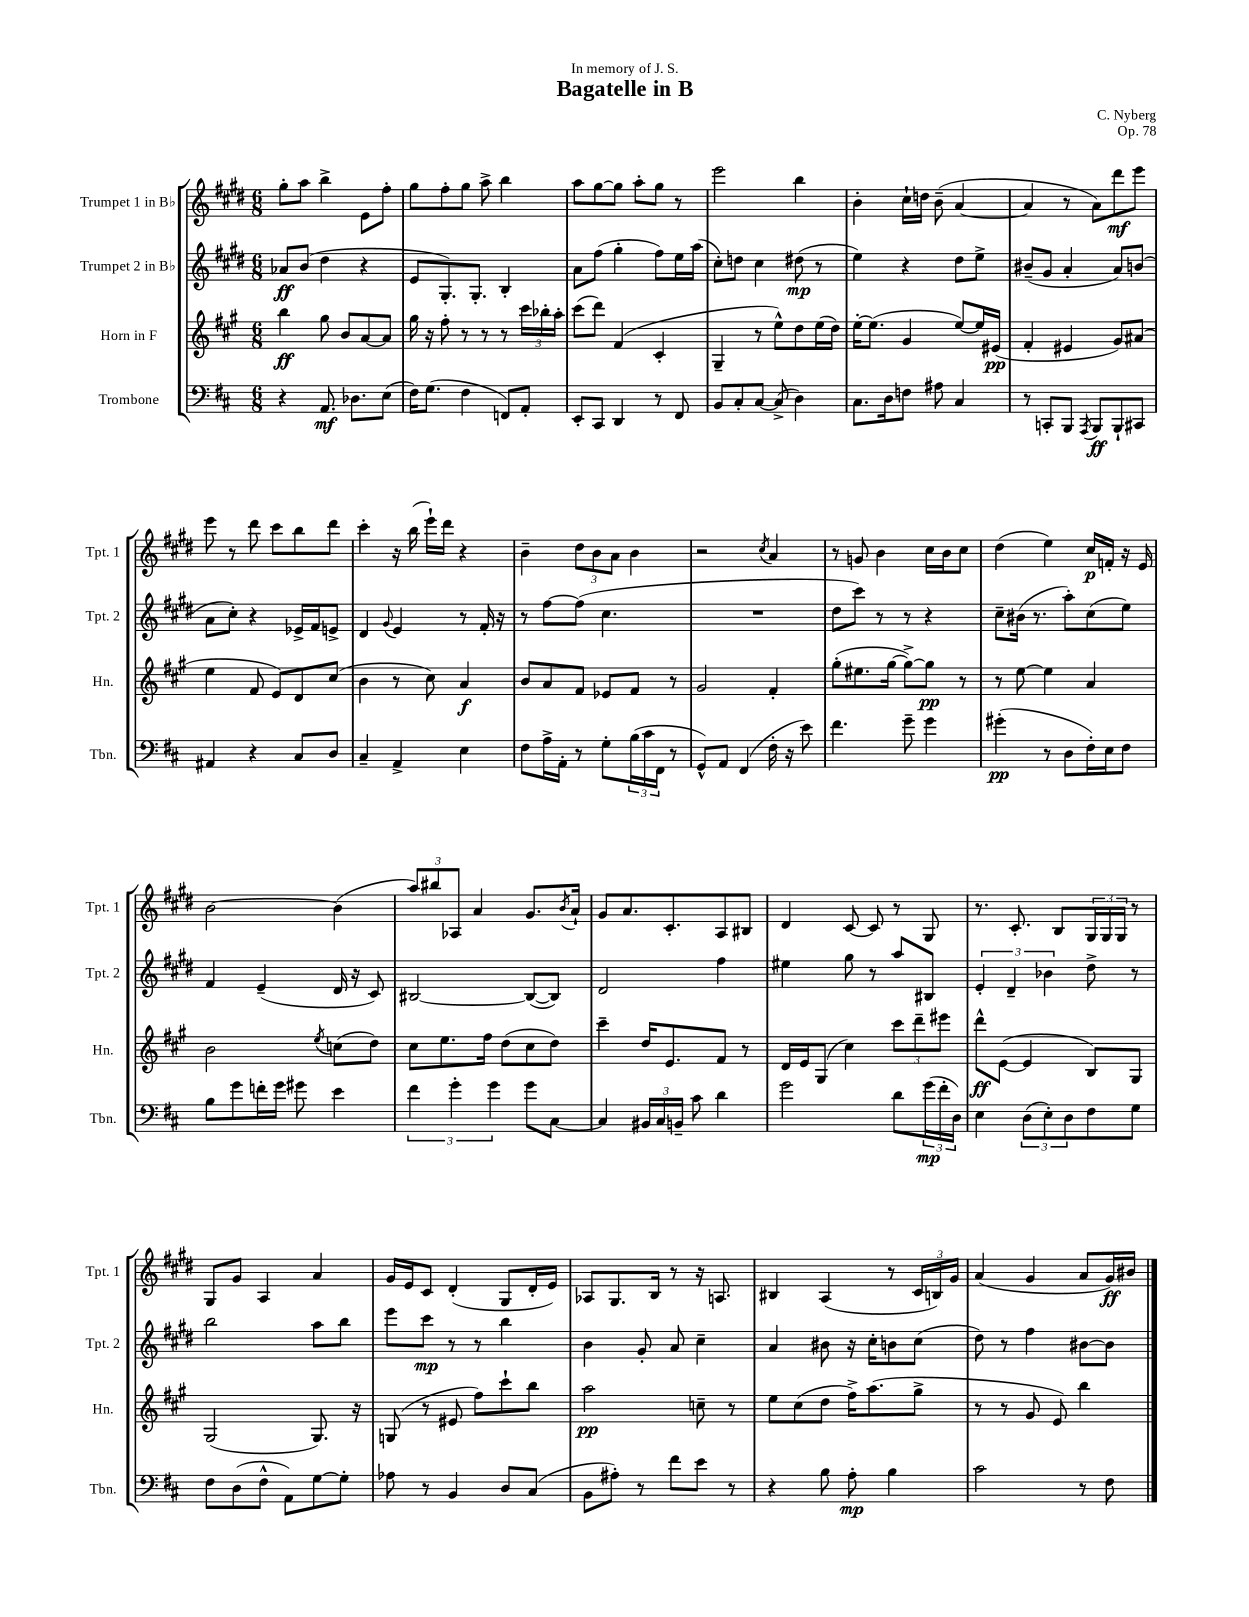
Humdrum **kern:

**kern	**dynam	**kern	**dynam	**kern	**dynam	**kern	**dynam
*part4	*part4	*part3	*part3	*part2	*part2	*part1	*part1
*staff4	*staff4	*staff3	*staff3	*staff2	*staff2	*staff1	*staff1
*I"Trombone	*	*I"Horn in F	*	*I"Trumpet 2 in B♭	*	*I"Trumpet 1 in B♭	*
*I'Tbn.	*	*I'Hn.	*	*I'Tpt. 2	*	*I'Tpt. 1	*
*clefF4	*	*clefG2	*	*clefG2	*	*clefG2	*
*k[f#c#]	*	*k[f#c#g#]	*	*k[f#c#g#d#]	*	*k[f#c#g#d#]	*
*M6/8	*	*M6/8	*	*M6/8	*	*M6/8	*
=1	=1	=1	=1	=1	=1	=1	=1
4r	.	4bb\	ff	8a-X/L	ff	8gg#'\L	.
.	.	.	.	(8b/J	.	8aa\J	.
8.AA/	mf	8gg#\	.	4dd#\	.	4bb^\	.
.	.	8b/L	.	.	.	.	.
8.D-X\L	.	.	.	.	.	.	.
.	.	[8a/	.	4r	.	8e\L	.
(8E\J	.	8a/J]	.	.	.	8ff#'\J	.
=2	=2	=2	=2	=2	=2	=2	=2
16F#\KL)	.	16gg#\	.	8e/L	.	8gg#\L	.
(8.G\J	.	16r	.	.	.	.	.
.	.	8ff#'\	.	8.G#'/)	.	8ff#'\	.
4F#\	.	8r	.	.	.	8gg#\J	.
.	.	.	.	8.G#'/J	.	.	.
.	.	8r	.	.	.	8aa^\	.
8FFn/L)	.	8r	.	4B'/	.	4bb\	.
8AA'/J	.	24ccc#\LL	.	.	.	.	.
.	.	24bb-X'\	.	.	.	.	.
.	.	24aa'\JJ	.	.	.	.	.
=3	=3	=3	=3	=3	=3	=3	=3
8EE'/L	.	(8ccc#\L	.	8a\L	.	8aa\L	.
8CC#/J	.	8ddd\J)	.	(8ff#\J	.	[8gg#\	.
4DD/	.	(4f#/	.	4gg#'\	.	8gg#\J]	.
.	.	.	.	.	.	8aa'\L	.
8r	.	4c#'/	.	8ff#\L)	.	8gg#\J	.
8FF#/	.	.	.	16ee\L	.	8r	.
.	.	.	.	(16aa\JJ	.	.	.
=4	=4	=4	=4	=4	=4	=4	=4
8BB/L	.	4G#~/	.	8cc#'\L)	.	2eee\	.
8C#'/	.	.	.	8ddn\J	.	.	.
[8C#/J	.	8r	.	4cc#\	.	.	.
(8C#^/]	.	8ee^^\L)	.	.	.	.	.
4D\)	.	8dd\	.	(8dd#X\	mp	4bb\	.
.	.	(16ee\L	.	8r	.	.	.
.	.	16dd\JJ)	.	.	.	.	.
=5	=5	=5	=5	=5	=5	=5	=5
8.C#\L	.	[16ee'\KL	.	4ee\)	.	4b'\	.
.	.	(8.ee\J]	.	.	.	.	.
16D\k	.	.	.	.	.	.	.
8Fn\J	.	4g#/	.	4r	.	16cc#`\LL	.
.	.	.	.	.	.	16ddn\JJ	.
8A#X\	.	.	.	.	.	(8b~\	.
4C#/	.	[8ee/L)	.	8dd#\L	.	[4a/	.
.	.	16ee/L]	.	8ee^\J	.	.	.
.	.	(16e#X/JJ	pp	.	.	.	.
=6	=6	=6	=6	=6	=6	=6	=6
8r	.	4f#'/	.	(8b#X~/L	.	4a/]	.
8CCn'/L	.	.	.	8g#/J	.	.	.
8BBB/J	.	4e#X/	.	4a'/	.	8r	.
8qAAA/	.	.	.	.	.	.	.
8BBB/L	ff	.	.	.	.	8a\L)	.
8BBB`/	.	8g#/L)	.	8a/L)	.	8ddd#\	mf
8CC#X/J	.	(8a#X/J	.	(8bn/J	.	8eee\J	.
!!LO:LB:g=z
=7	=7	=7	=7	=7	=7	=7	=7
4AA#X/	.	4ee\	.	8a\L	.	8eee\	.
.	.	.	.	8cc#'\J)	.	8r	.
4r	.	8f#/	.	4r	.	8ddd#\	.
.	.	8e/L)	.	.	.	8ccc#\L	.
8C#/L	.	8d/	.	16e-X^/LL	.	8bb\	.
.	.	.	.	16f#/J	.	.	.
8D/J	.	(8cc#/J	.	8en^/J	.	8ddd#\J	.
=8	=8	=8	=8	=8	=8	=8	=8
4C#~/	.	4b\	.	4d#/	.	4ccc#'\	.
.	.	.	.	8qqg#/	.	.	.
4AA^/	.	8r	.	4e/	.	16r	.
.	.	.	.	.	.	(16bb\	.
.	.	8cc#\)	.	.	.	16eee`\LL)	.
.	.	.	.	.	.	16ddd#\JJ	.
4E\	.	4a/	f	8r	.	4r	.
.	.	.	.	16f#'/	.	.	.
.	.	.	.	16r	.	.	.
=9	=9	=9	=9	=9	=9	=9	=9
8F#\L	.	8b/L	.	8r	.	4b~\	.
16A^\L	.	8a/	.	[8ff#\L	.	.	.
16AA'\JJ	.	.	.	.	.	.	.
8r	.	8f#/J	.	(8ff#\J]	.	12dd#\L	.
.	.	.	.	.	.	12b\	.
8G'\L	.	8e-X/L	.	4.cc#\	.	.	.
.	.	.	.	.	.	12a\J	.
(24B\L	.	8f#/J	.	.	.	4b\	.
24c#\	.	.	.	.	.	.	.
24FF#\JJ	.	.	.	.	.	.	.
8r	.	8r	.	.	.	.	.
=10	=10	=10	=10	=10	=10	=10	=10
8GG^^/L)	.	2g#/	.	2.r	.	2r	.
8AA/J	.	.	.	.	.	.	.
(4FF#/	.	.	.	.	.	.	.
.	.	.	.	.	.	8qcc#/	.
16F#'\	.	4f#'/	.	.	.	4a/	.
16r	.	.	.	.	.	.	.
8e\)	.	.	.	.	.	.	.
=11	=11	=11	=11	=11	=11	=11	=11
4.f#\	.	(8gg#'\L	.	8dd#\L	.	8r	.
.	.	8.ee#X\	.	8ccc#\J)	.	8gn/	.
.	.	.	.	8r	.	4b\	.
.	.	[16gg#\Jk	.	.	.	.	.
8g~\	.	8gg#^\L_)	.	8r	.	.	.
4g\	.	8gg#\J]	pp	4r	.	16cc#\LL	.
.	.	.	.	.	.	16b\J	.
.	.	8r	.	.	.	8cc#\J	.
=12	=12	=12	=12	=12	=12	=12	=12
(4g#X'\	pp	8r	.	8cc#~\L	.	(4dd#\	.
.	.	[8ee\	.	(16b#X\Jk	.	.	.
.	.	.	.	8.r	.	.	.
8r	.	4ee\]	.	.	.	4ee\)	.
8D\L	.	.	.	8aa'\L)	.	.	.
16F#'\L)	.	4a/	.	(8cc#\	.	16cc#/LL	p
16E\J	.	.	.	.	.	16fn'/JJ	.
8F#\J	.	.	.	8ee\J)	.	16r	.
.	.	.	.	.	.	16e/	.
!!LO:LB:g=z
=13	=13	=13	=13	=13	=13	=13	=13
8B\L	.	2b\	.	4f#/	.	[2b\	.
8g\	.	.	.	.	.	.	.
16fn'\L	.	.	.	(4e~/	.	.	.
16g\JJ	.	.	.	.	.	.	.
8g#X\	.	.	.	.	.	.	.
.	.	8qee/	.	.	.	.	.
4e\	.	(8ccn\L	.	16d#/	.	(4b\]	.
.	.	.	.	16r	.	.	.
.	.	8dd\J)	.	8c#/)	.	.	.
=14	=14	=14	=14	=14	=14	=14	=14
6f#\	.	8cc#\L	.	[2B#X/	.	12aa/L)	.
.	.	.	.	.	.	12bb#X/	.
.	.	8.ee\	.	.	.	.	.
6g'\	.	.	.	.	.	12A-X/J	.
.	.	.	.	.	.	4a/	.
.	.	16ff#\Jk	.	.	.	.	.
6g\	.	.	.	.	.	.	.
.	.	(8dd\L	.	.	.	.	.
8g\L	.	8cc#\	.	(8B#/L_	.	8.g#/L	.
[8C#\J	.	8dd\J)	.	8B#/J])	.	.	.
.	.	.	.	.	.	8qb/	.
.	.	.	.	.	.	16a`/Jk	.
=15	=15	=15	=15	=15	=15	=15	=15
4C#/]	.	4ccc#~\	.	2d#/	.	8g#/L	.
.	.	.	.	.	.	8.a/	.
24BB#X/LL	.	16dd/KL	.	.	.	.	.
24C#/	.	.	.	.	.	.	.
.	.	8.e/	.	.	.	8.c#'/	.
24BBn~/JJ	.	.	.	.	.	.	.
8c#\	.	.	.	.	.	.	.
4d\	.	8f#/J	.	4ff#\	.	8A/	.
.	.	8r	.	.	.	8B#X/J	.
=16	=16	=16	=16	=16	=16	=16	=16
2g\	.	16d/LL	.	4ee#X\	.	4d#/	.
.	.	16e/J	.	.	.	.	.
.	.	(8G#/J	.	.	.	.	.
.	.	4cc#\)	.	8gg#\	.	[8c#/	.
.	.	.	.	8r	.	8c#/]	.
8d\L	.	12ccc#\L	.	8aa/L	.	8r	.
.	.	12ddd~\	.	.	.	.	.
(24g\L	mp	.	.	8B#X/J	.	8G#/	.
24f#'\	.	12eee#X\J	.	.	.	.	.
24D\JJ)	.	.	.	.	.	.	.
=17	=17	=17	=17	=17	=17	=17	=17
4E\	.	8ddd^^\L	ff	6e'/	.	8.r	.
.	.	([8e\J	.	.	.	.	.
.	.	.	.	6d#~/	.	.	.
.	.	.	.	.	.	8.c#'/	.
(12D\L	.	4e/]	.	.	.	.	.
12E'\)	.	.	.	6b-X\	.	.	.
.	.	.	.	.	.	8B/L	.
12D\	.	.	.	.	.	.	.
8F#\	.	8B/L)	.	8dd#^\	.	24G#/L	.
.	.	.	.	.	.	24G#/	.
.	.	.	.	.	.	24G#/JJ	.
8G\J	.	8G#/J	.	8r	.	8r	.
!!LO:LB:g=z
=18	=18	=18	=18	=18	=18	=18	=18
8F#\L	.	(2G#/	.	2bb\	.	8G#/L	.
(8D\	.	.	.	.	.	8g#/J	.
8F#^^\J	.	.	.	.	.	4A/	.
8AA\L)	.	.	.	.	.	.	.
[8G\	.	8.G#/)	.	8aa\L	.	4a/	.
8G'\J]	.	.	.	8bb\J	.	.	.
.	.	16r	.	.	.	.	.
=19	=19	=19	=19	=19	=19	=19	=19
8A-X\	.	(8Gn/	.	8eee\L	.	16g#/LL	.
.	.	.	.	.	.	16e/J	.
8r	.	8r	.	8ccc#\J	mp	8c#/J	.
4BB/	.	8e#X/	.	8r	.	(4d#'/	.
.	.	8ff#\L)	.	8r	.	.	.
8D/L	.	8ccc#`\	.	4bb\	.	8G#/L	.
(8C#/J	.	8bb\J	.	.	.	16d#'/L	.
.	.	.	.	.	.	16e/JJ)	.
=20	=20	=20	=20	=20	=20	=20	=20
8BB\L	.	2aa\	pp	4b\	.	8A-X/L	.
8A#X'\J)	.	.	.	.	.	8.G#/	.
8r	.	.	.	8g#'/	.	.	.
.	.	.	.	.	.	16B/Jk	.
8f#\L	.	.	.	8a/	.	8r	.
8e\J	.	8ccn~\	.	4cc#~\	.	16r	.
.	.	.	.	.	.	8.An/	.
8r	.	8r	.	.	.	.	.
=21	=21	=21	=21	=21	=21	=21	=21
4r	.	8ee\L	.	4a/	.	4B#X/	.
.	.	(8cc#\	.	.	.	.	.
8B\	.	8dd\J	.	8b#X\	.	(4A/	.
8A'\	mp	16ff#^\KL)	.	16r	.	.	.
.	.	(8.aa\	.	16cc#'\KL	.	.	.
4B\	.	.	.	8bn\	.	8r	.
.	.	8gg#^\J	.	(8cc#\J	.	24c#/LL	.
.	.	.	.	.	.	24Bn/)	.
.	.	.	.	.	.	24g#/JJ	.
=22	=22	=22	=22	=22	=22	=22	=22
2c#\	.	8r	.	8dd#\)	.	(4a/	.
.	.	8r	.	8r	.	.	.
.	.	8g#/	.	4ff#\	.	4g#/	.
.	.	8e/)	.	.	.	.	.
8r	.	4bb\	.	[8b#X\L	.	8a/L	.
8F#\	.	.	.	8b#\J]	.	16g#/L)	ff
.	.	.	.	.	.	16b#X/JJ	.
==	==	==	==	==	==	==	==
*-	*-	*-	*-	*-	*-	*-	*-
